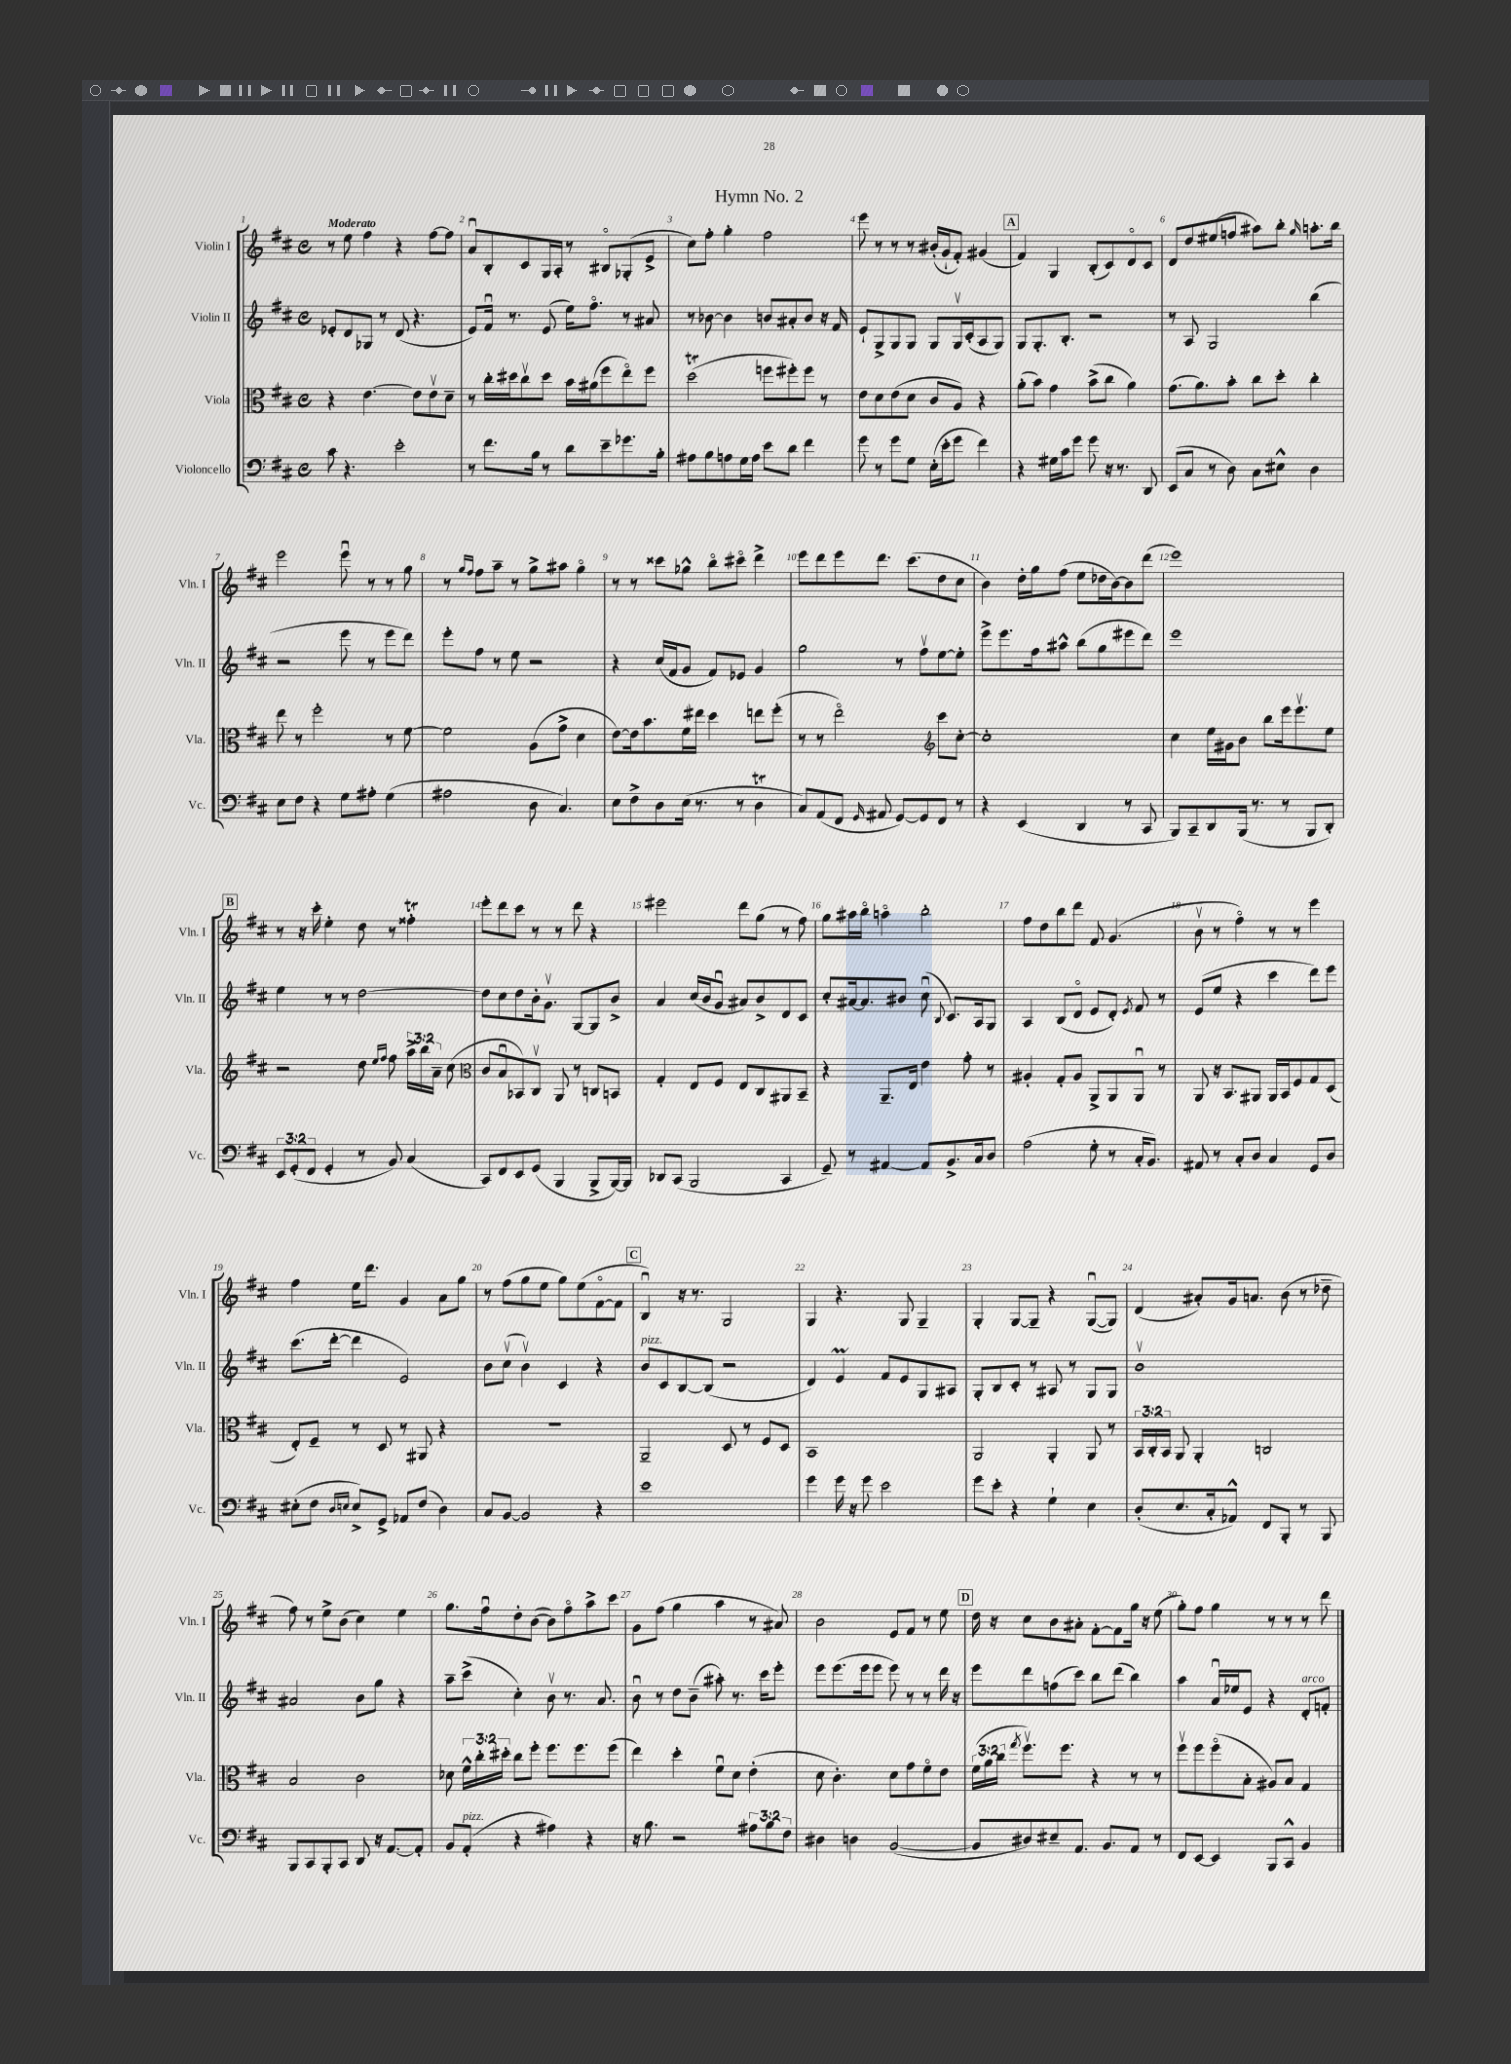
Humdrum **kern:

**kern	**kern	**kern	**kern
*part4	*part3	*part2	*part1
*staff4	*staff3	*staff2	*staff1
*I"Violoncello	*I"Viola	*I"Violin II	*I"Violin I
*I'Vc.	*I'Vla.	*I'Vln. II	*I'Vln. I
*clefF4	*clefC3	*clefG2	*clefG2
*k[f#c#]	*k[f#c#]	*k[f#c#]	*k[f#c#]
*M4/4	*M4/4	*M4/4	*M4/4
*met(c)	*met(c)	*met(c)	*met(c)
=1	=1	=1	=1
!	!	!	!LO:TX:a:B:t=Moderato
8c#\	4r	8e-X'/L	8r
4.r	.	8d/	8ee\
.	[4.e\	8G-X/J	4ff#\
.	.	8r	.
2e'\	.	(8d/	4r
.	8e\L]	4.r	.
.	8ev\	.	[8ff#\L
.	8d~\J	.	8ff#\J]
=2	=2	=2	=2
8r	8r	8e/L)	8au/L
8.f#\L	16cc#'\LL	16f#u/Jk	8B'/
.	16dd#X\J	8.r	.
.	8cc#v\	.	8c#/
16B\Jk	.	.	.
8r	8dd#\J	(8e/	16G/L
.	.	.	16A'/JJ
8d\L	16b\LL	16ee\KL)	8r
.	(16a#X\J	8.ff#\J	.
8e~\	8ff#\	.	8B#X/L
8.g-X\	8ee\)	8r	(8G-X'/
.	8ff#\J	8a#X/	8e^/J
16B'\Jk	.	.	.
=3	=3	=3	=3
8A#X\L	(2ddT\	8r	8cc#\L)
8B\	.	[8b-X\	8ff#'\J
8An\	.	4b-\]	4gg'\
16G\L	.	.	.
16A\JJ	.	.	.
8e\L	8ffn\L	8bn/L	2ff#\
8d\J	8ff#X'\)	8a#X'/	.
4f#\	8ff#\J	8b/J	.
.	8r	16r	.
.	.	16f#/	.
=4	=4	=4	=4
8g\	8e\L	8e`/L	8eee\
8r	8d\	8G^/	8r
8g\L	(8e\	8G/	8r
8G\J	8d\J	8G/J	8r
(16E'\LL	8c#/L	8G/L	(16b#X'/LL
16e'\J	.	.	16g`/J
8g\J	8A/J)	16Gv/L	8f#'/J)
.	.	(16c#'/J	.
4f#\)	4r	8A/	(4g#X/
.	.	8G/J)	.
!!LO:REH:place=s1:t=A
=5	=5	=5	=5
4r	(8a'\L	8G/L	4f#/)
.	8b\J)	8.G'/	.
16G#X\LL	4g\	.	4G/
16c#\J	.	8.B'/J	.
8g\J	.	.	.
8g\	(8b^\L	2r	(8B'/L
16r	8cc#\J	.	8c#/)
8.r	.	.	.
.	4a\)	.	8d/
8DD/	.	.	8c#/J
=6	=6	=6	=6
(8EE/L	(8.g\L	8r	8d/L
8C#/J	.	8A/	8dd/
.	8.a\)	.	.
8r	.	2G/	(8ee#X/
8D\)	8b'\J	.	8ffn/J
8C#\L	8cc#\L	.	8aa#X\L)
8E#X^^\J	8dd'\J	.	8bb'\J
.	.	.	16qqgg/
4D\	4cc#'\	(4bb\	8.aan'\L
.	.	.	16bb\Jk
!!LO:LB:g=z
=7	=7	=7	=7
8E\L	8ee\	2r	2eee\
8F#\J	8r	.	.
4r	2ff#'\	.	.
8G\L	.	8eee\	8eeeu\
8A#X'\J	.	8r	8r
(4G\	8r	8eee\L	8r
.	[8f#\	8ddd\J)	8gg\
=8	=8	=8	=8
2A#X\	2f#\]	8eee'\L	8r
.	.	.	16qqgg/LL
.	.	.	16qqff#/JJ
.	.	8ff#\J	8ff#\L
.	.	8r	8aa~\J
.	.	8ee\	8r
8D\	(8A\L	2r	8gg^\L
4.C#/)	8g^\J	.	8aa#X\J
.	4d\	.	4gg\
=9	=9	=9	=9
8E\L	[8e\L)	4r	8r
8F#^\	16e\k]	.	8r
.	8.b\	.	.
8D\	.	(16cc#/LL	8ccc##X\L
.	.	16f#/J	.
(16E\Jk	16f#\L	8g/J	8gg-X^^\J
8.r	16ee#X\JJ	.	.
.	4dd\	8f#/L)	8bb\L
8r	.	8e-X/J	8ccc#X\J
4DT\	8een\L	4g/	4ddd^\
.	(8ff#'\J	.	.
=10	=10	=10	=10
8C#/L)	8r	2gg\	8eee\L
(8AA/	8r	.	8ddd\
8FF#/J	2ee\)	.	8eee\
16qqGG/	.	.	.
8AA#X/	.	.	8.ddd\J
[8GG/L)	.	8r	.
.	.	.	(8.ccc#\L
8GG/]	.	8ff#v\L	.
*	*clefG2	*	*
8FF#/J	8ccc#\L	[8ee\	8dd\
8r	[8cc#'\J	8ee'\J]	8cc#\J
=11	=11	=11	=11
4r	1cc#']	8eee^\L	4b\)
.	.	8.eee\	.
(4EE/	.	.	16dd'\LL
.	.	16ff#\k	16gg\J
.	.	8aa#X^^\J	(8ff#\J
4DD/	.	(8bb\L	8ee\L
.	.	8gg\	16dd-X\L
.	.	.	[16b\J)
8r	.	8eee#X\	8b\]
8CC#/	.	8ddd\J)	(8ddd\J
=12	=12	=12	=12
8BBB/L)	4cc#\	1eee	1eee)
8CC#~/	.	.	.
8DD/	16ee\LL	.	.
.	16g#X\J	.	.
(16BBB/Jk	8b\J	.	.
8.r	.	.	.
.	8bb\L	.	.
8r	16eee\k	.	.
.	8.eeev\	.	.
8BBB/L	.	.	.
8DD'/J)	8ee\J	.	.
!!LO:LB:g=z
!!LO:REH:place=s1:t=B
=13	=13	=13	=13
12EE/L	2r	4ee\	8r
(12GG'/	.	.	.
.	.	.	16r
12FF#/J	.	.	.
.	.	.	16ccc#'\
4GG'/	.	8r	4ee'\
.	.	8r	.
8r	8dd\	[2dd\	8dd\
.	16qqee/LL	.	.
.	16qqff#/JJ	.	.
8BB/)	8ff#\	.	8r
(4C#/	24aa^\LL	.	4ff##Xt'\
.	24bb\	.	.
.	24a~\JJ	.	.
.	(8cc#\	.	.
=14	=14	=14	=14
*	*clefC3	*	*
8CC#/L)	8c#/L	8dd\L]	8eee'\L
8FF#/	8Bu/	8cc#\	8ddd\
8EE/	8BB-X/)	8dd\	8ccc#\J
(8GG/J	8C#v/J	16b'\k	8r
.	.	8.gv\J	.
4BBB/	8AA/	.	8r
.	8r	[8G/L	8ddd\
8BBB^/L	8Cn/L	8G/]	4r
[16BBB/L)	8BBn/J	8b^/J	.
16BBB/JJ]	.	.	.
=15	=15	=15	=15
8DD-X/L	4G'/	4a/	2eee#X\
(8CC#/J	.	.	.
2BBB/	8E/L	(16cc#/LL	.
.	.	16b/J	.
.	8F#/J	8gu/J	.
.	8E/L	8a#X/L)	8ddd\L
.	8C#/	8b^/	(8gg\J
4CC#/	8AA#X/	8d/	8r
.	8BB~/J	8c#/J	8ff#\)
=16	=16	=16	=16
8GG~/)	4r	8cc#'/L	8gg\L
8r	.	[16a#X/k	16aa#X\L
.	.	8.a#/]	16bb\JJ
[4AA#X/	8.AA~/L	.	4aan\
.	.	8b#X/J	.
.	16E/Jk	.	.
8AA#/L]	4e\	(8cc#u\	2bb'\
.	.	8qqB/	.
8.BB^/	.	8.c#/L)	.
.	8g'\	.	.
16C#/k	.	16A/k	.
8D/J	8r	8G/J	.
=17	=17	=17	=17
(2A\	4A#X'/	4A/	8ff#\L
.	.	.	8dd\
.	8G'/L	(8B/L	8bb\
.	8A#/J	8d/J	8ddd\J
8G'\	8AA^/L	8e/L	8f#/
8r	8AA/	8d'/J)	(4.g/
.	.	8qe/	.
16C#'/KL	8AAu/J	8f#/	.
8.BB/J)	.	.	.
.	8r	8r	.
=18	=18	=18	=18
8AA#X/	8AA/	(8e/L	8bv\
8r	16r	8ee/J	8r
.	8.BB/L	.	.
8C#'/L	.	4r	4ff#\)
8D/J	8AA#X/J	.	.
4C#/	16AA#/LL	4ccc#\	8r
.	16BB/J	.	.
.	8F#/	.	8r
8GG/L	8G/	8ddd\L)	4eee\
8D/J	(8D/J	8eee\J	.
!!LO:LB:g=z
=19	=19	=19	=19
(8E#X'\L	8E'/L)	(8.ccc#\L	4ff#\
8F#\J	8F#~/J	.	.
.	.	[16ddd'\Jk	.
16qqD/LL	.	.	.
16qqEn/JJ	.	.	.
8E^/L)	8r	4ddd\]	16ee\KL
.	.	.	8.ddd\J
8GG^/J	8D/	.	.
8AA-X/L	8r	2e/)	4g/
(8F#/J	8AA#X/	.	.
4D\)	4r	.	8a\L
.	.	.	8gg\J
=20	=20	=20	=20
8C#/L	1r	8b\L	8r
[8BB/J	.	(8cc#v\J	(8ff#\L
2BB/]	.	4bv\)	8gg\
.	.	.	8ee\J
.	.	4c#/	8gg\L)
.	.	.	(8ee\
4r	.	4r	[8f#\
.	.	.	8f#\J]
!!LO:REH:place=s1:t=C
=21	=21	=21	=21
!	!	!LO:TX:a:i:t=pizz.	!
1e	2AA~/	8b/L	4Bu/)
.	.	8c#/	.
.	.	[8B/	16r
.	.	.	8.r
.	.	(8B/J]	.
.	8D/	2r	2G/
.	8r	.	.
.	8F#/L	.	.
.	8D/J	.	.
=22	=22	=22	=22
4g\	1BB	4d/)	4G/
16g\	.	4eM/	4.r
16r	.	.	.
8g\	.	.	.
2e\	.	8f#/L	.
.	.	8e/	8G/
.	.	8G/	4G~/
.	.	8A#X/J	.
=23	=23	=23	=23
8g\L	2AA/	8G'/L	4G'/
8e'\J	.	8B/	.
4r	.	8c#'/J	[8G/L
.	.	8r	8G~/J]
4G`\	4AA'/	8A#X/	4r
.	.	8r	.
4E\	8AA/	8G/L	([8Gu/L
.	8r	8G/J	8G/J])
=24	=24	=24	=24
(8D'/L	24BB/LL	1bv	(4d/
.	24C#'/	.	.
.	24BB/JJ	.	.
8.E/	8AA/	.	.
.	4AA'/	.	8a#X'/L)
16C#'/k	.	.	.
8AA-X^^/J)	.	.	16g/k
.	.	.	8.an/J
8FF#/L	2Cn/	.	.
8BBB'/J	.	.	(8b\
8r	.	.	8r
8BBB/	.	.	8dd-X~\
!!LO:LB:g=z
=25	=25	=25	=25
8BBB/L	2B/	2a#X/	8ff#\)
8CC#/	.	.	8r
8BBB'/	.	.	8ee^\L
8CC#/J	.	.	(8b\J
8DD/	2c#\	8b\L	4cc#\)
16r	.	8gg\J	.
[8.AA/L	.	.	.
.	.	4r	4ee\
8AA'/J]	.	.	.
=26	=26	=26	=26
8BB/L	8d-X\	8aa~\L	8.gg\L
!LO:TX:a:i:t=pizz.	!	!	!
(8AA'/J	24f#^^\LL	(8ccc#^\J	.
.	24cc#'\	.	.
.	.	.	16ff#u\k
.	24dd#X'\JJ	.	.
4r	8cc#\L	4cc#'\)	8dd'\
.	8ff#'\J	.	([8b\J
4A#X\)	8.ff#\L	8bv\	8b\L])
.	.	8.r	8ff#\
.	8.ff#\	.	.
4r	.	.	8aa^\
.	.	8.a/	.
.	(8ff#\J	.	8ccc#\J
=27	=27	=27	=27
16r	4ee\)	8bu\	8g\L
8.B\	.	.	.
.	.	8r	(8ff#\J
2r	4dd'\	8dd\L	4gg\
.	.	(8b~\J	.
.	8f#u\L	8aa#X'\)	4aa\
.	8d\J	8.r	.
12A#X\L	(4e'\	.	8r
.	.	16ccc#\KL	.
12B\	.	.	.
.	.	8eee'\J	8a#X/)
12F#\J	.	.	.
=28	=28	=28	=28
4D#X\	8d\	8eee\L	2b\
.	4.c#'\)	(8.eee\	.
4Dn\	.	.	.
.	.	16eee\k	.
.	.	8eee\J	.
([2BB/	8d\L	8eee\)	8e/L
.	8g\	8r	8f#/J
.	8f#\	8r	8r
.	8e\J	16ddd\	8ee\
.	.	16r	.
!!LO:REH:place=s1:t=D
=29	=29	=29	=29
8BB/L]	(24f#\LL	8eee\L	16dd\
.	24a\	.	.
.	.	.	16r
.	24cc#\JJ	.	.
.	8qgg/	.	.
8D#X/)	8.ff#v\L)	8ddd\	8cc#\L
8E#X~/	.	(8ffn\	8b\
.	8.ff#\J	.	.
8.AA/J	.	8ccc#\J)	8a#X'\J
.	4r	8bb\L	[8f#'\L
8.BB/L	.	.	.
.	.	(8ddd\J	8f#\]
8AA/J	8r	4bb\)	16gg\Jk
.	.	.	16r
8r	8r	.	(8ee\
=30	=30	=30	=30
8FF#/L	8ff#v\L	4aa\	8gg'\L)
[8EE/J	8ff#\	.	8ff#\J
4EE/]	(8ff#\	16au/LL	4gg\
.	.	16ee-X/J	.
.	8B'\J	8e/J	.
8BBB/L	8A#X/L)	4r	8r
8CC#^^/J	8B/J	.	8r
!	!	!LO:TX:a:i:t=arco	!
4BB/	4G/	8d'/L	8r
.	.	8fn'/J	8ddd\
==	==	==	==
*-	*-	*-	*-
